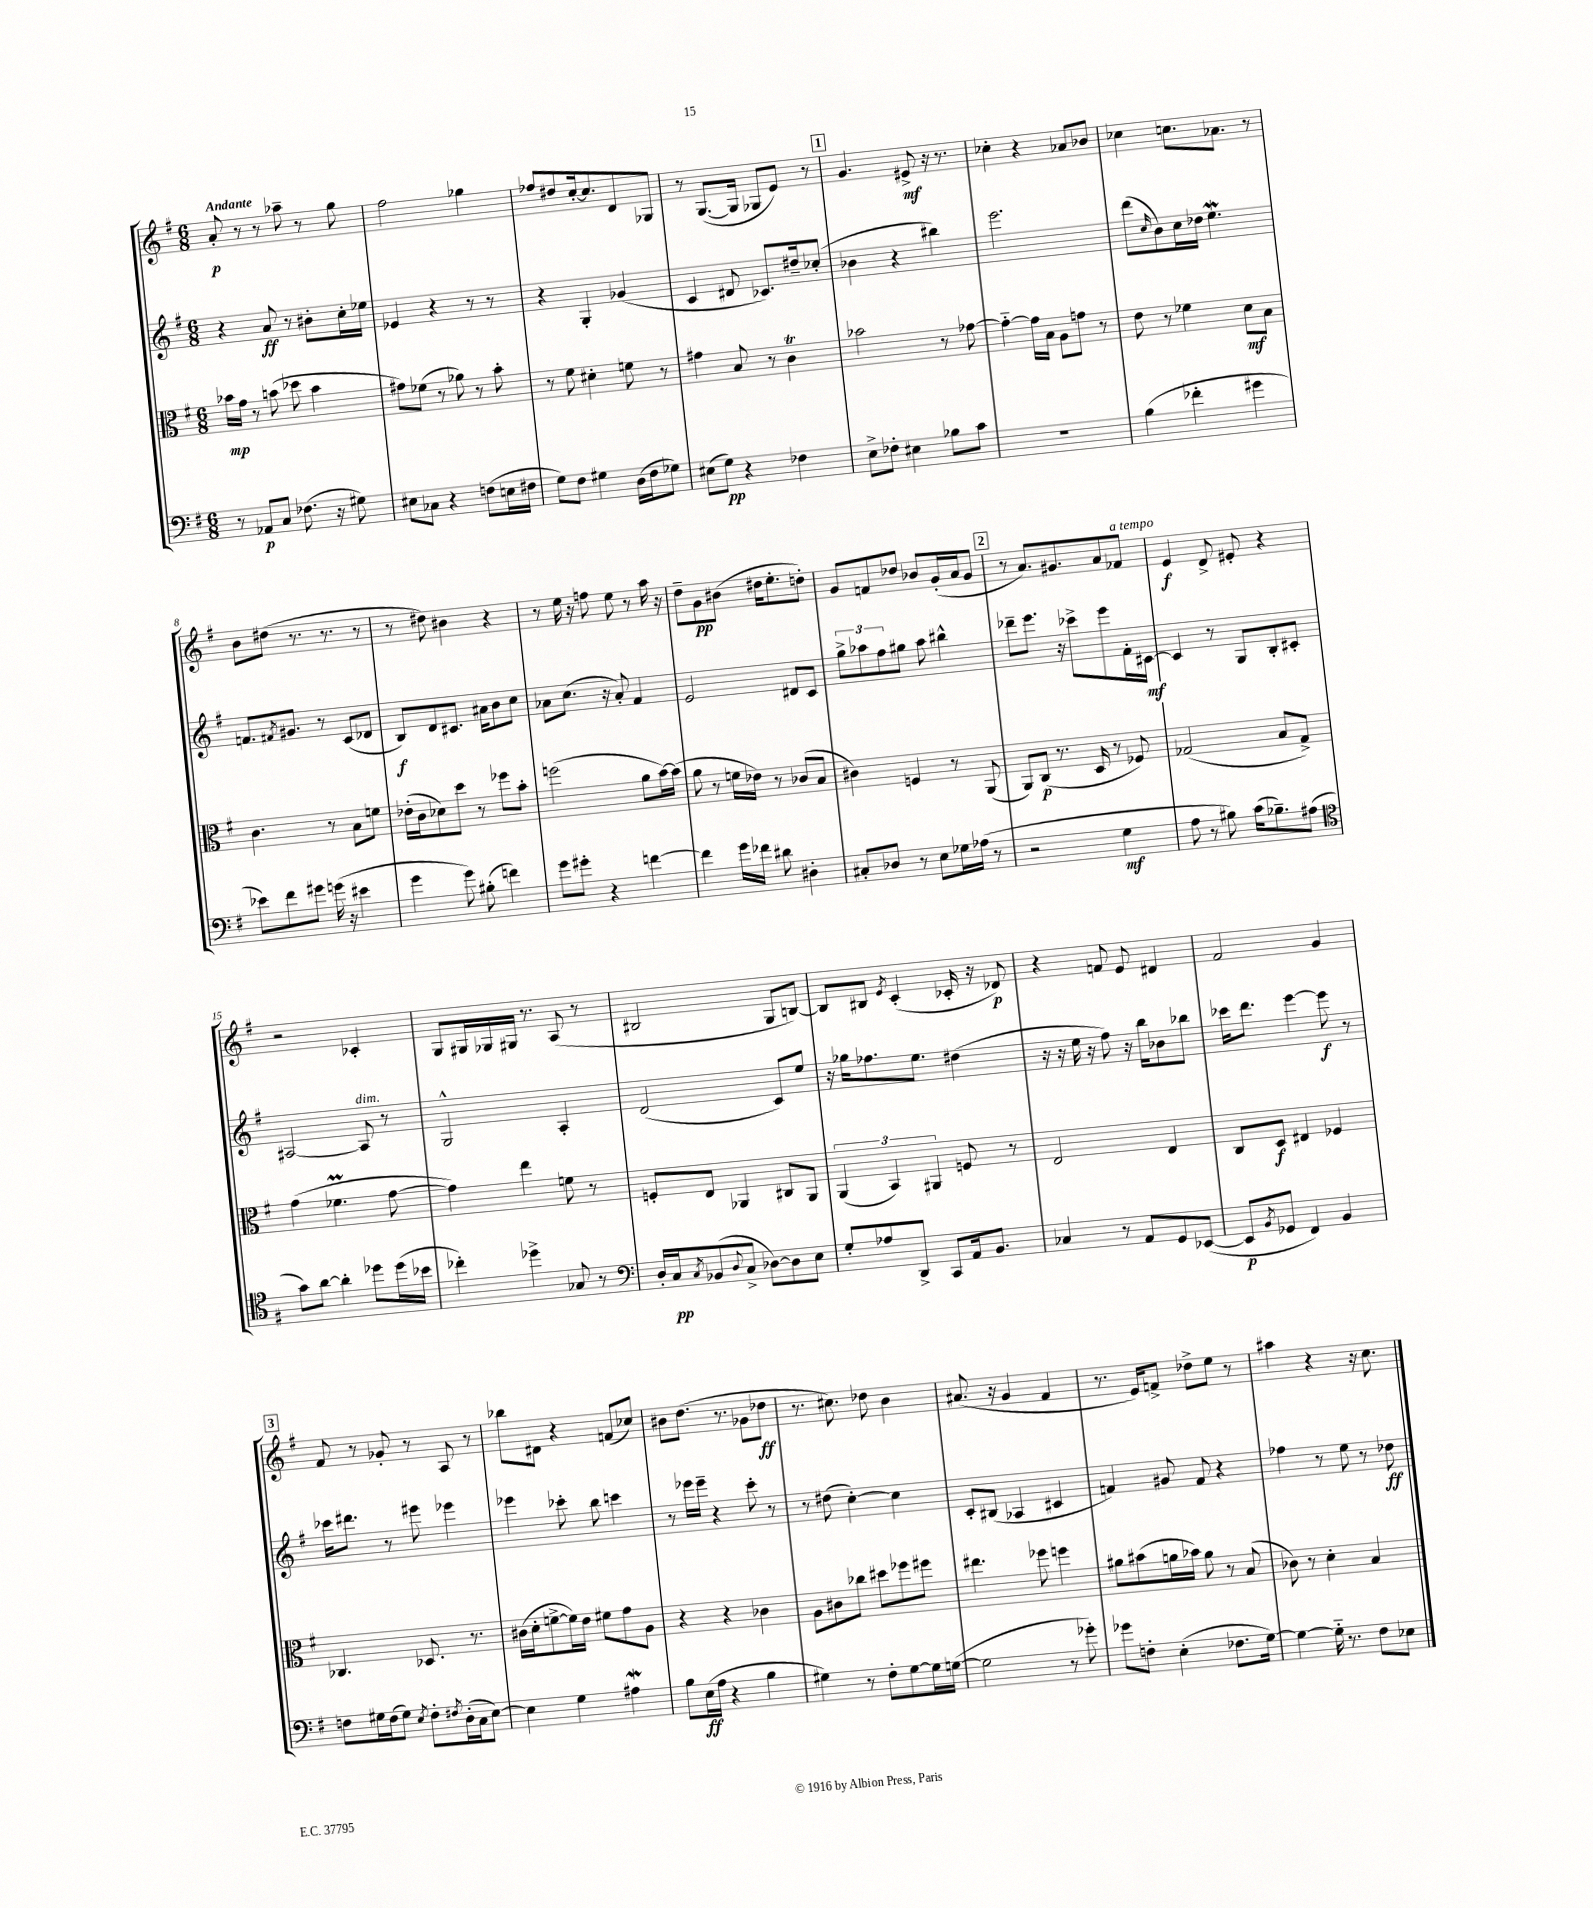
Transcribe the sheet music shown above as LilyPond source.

<<
\new StaffGroup <<
\new Staff = "s0" {
    \clef treble \key g \major \numericTimeSignature \time 6/8 \tempo "Andante"
    a'8-.\p r8 r8 aes''8-- r8 g''8 |
    fis''2 ges''4 |
    fes''8 dis''8 c''16~-. c''8. d'8 ges8 |
    r8 g8.~( g16 ges8 e'8) r8 |
    \mark \markup { \box "1" } g'4. eis'8->\mf r16 r8. |
    ces''4-. r4 aes'8 bes'8 |
    ces''4 c''8. aes'8. r8 |
    b'8 dis''8( r8. r8. r8 |
    r8 dis''8) bis'4 r4 |
    r8 e''16 r16 f''8 e''8 r8 a''16 r16 |
    d''8-- g'8\pp bis'8( dis''16 e''8.-. d''8-.) |
    g'8 f'8 des''8 bes'8 g'16-.( a'16 g'8 |
    \mark \markup { \box "2" } r8 a'8.) gis'8. a'8 fes'8^\markup { \italic "a tempo" } |
    e'4\f d'8-> eis'8-. r4 |
    r2 ces'4-. |
    g8 gis16 ges16 gis16 r8. a8( r8 |
    bis2 g8 b8~) |
    b8 bis8 \acciaccatura { e'8 } c'4-.( ces'16-. r16 des'8\p) |
    r4 f'8 e'8 dis'4 |
    fis'2 g'4 |
    \mark \markup { \box "3" } fis'8 r8 ges'8-. r8 a8 r8 |
    bes''8 dis'8 r4 f'8( ces''8) |
    bis'8 d''8.( r8. ges'8 des''8\ff |
    r8. cis''8.) des''8 b'4 |
    ais'8.( r16 g'4 fis'4 |
    r8. e'16) f'8-> des''8-> e''8 r8 |
    ais''4 r4 r16 c''8. \bar "|." |
}
\new Staff = "s1" {
    \clef treble \key g \major \numericTimeSignature \time 6/8
    r4 a'8\ff r8 bis'8-. c''16-. ees''16 |
    ees'4 r4 r8 r8 |
    r4 g4-. ges'4( |
    c'4 dis'8 ces'8.) dis''16-- ces''8-.( |
    \mark \markup { \box "1" } bes'4 r4 bis''4) |
    e'''2. |
    d'''8( \grace { c''16 } b'8) c''16 des''16 e''4.\mordent |
    f'8. \acciaccatura { fis'8 } gis'8. r8 c'8( des'8 |
    b8\f) d'8 cis'8. ais'16 b'8 c''8 |
    aes'8 c''8.( r16 aes'8-.) fis'4 |
    e'2 dis'8 c'8 |
    \tuplet 3/2 { g''8-> aes''8 fis''8 } gis''8 aes''8 bis''4-^ |
    \mark \markup { \box "2" } des'''8-- e'''8. r16 ces'''8-> e'''8 fis'16-. cis'16~\mf |
    cis'4 r8 g8 b8-. cis'8-. |
    ais2~ ais8^\markup { \italic "dim." } r8 |
    g2-^ a4-. |
    d'2( c'8) e''8 |
    r16 ges''16 fes''8. e''8. dis''4( |
    r16 r16 e''16 r16 fis''8) r16 b''16 bes'8 bes''8 |
    ces'''16 d'''8. e'''4~ e'''8\f r8 |
    \mark \markup { \box "3" } ces'''16 dis'''8. r8 eis'''8 ees'''4 |
    ees'''4 ces'''8-. b''8 c'''4 |
    r8 ees'''16 ees'''16-- r4 c'''8-. r8 |
    r8 dis''8( c''4~-.) c''4 |
    c'8-. bis8( aes4 cis'4 |
    f'4) gis'8 f'8 r4 |
    fes''4 r8 e''8 r8 des''8\ff \bar "|." |
}
\new Staff = "s2" {
    \clef alto \key g \major \numericTimeSignature \time 6/8
    bes'16\mp g'16 r8 b'8( des''8 b'4 |
    gis'8) fes'8( r8 aes'8) r8 b'8-. |
    r8 fis'8 dis'4-. f'8 r8 |
    gis'4 b8 r8 c'4\trill |
    \mark \markup { \box "1" } bes'2 r8 ges'8~ |
    ges'4~-_ ges'16 b16 a8 g'8 r8 |
    e'8 r8 fes'4 d'8\mf b8 |
    c'4. r8 b8 f'8 |
    ees'16-.( c'16 des'8) d''8 r8 fes''8 b'8-. |
    f''2( a'8 b'16~) b'16( |
    a'8 r8 f'16 ees'16) r8 ces'8( b8 |
    cis'4) f4 r8 a,8( |
    \mark \markup { \box "2" } a,8) c8\p( r8. d16 r8 fes8) |
    ges2( b8 ges8->) |
    g'4( fes'4.\prall g'8~ |
    g'4) e''4 f'8 r8 |
    f8-. e8 aes,4 cis8 aes,8 |
    \tuplet 3/2 { a,4( b,4) ais,4 } f8 r8 |
    e2 e4 |
    c8 d8\f eis4 fes4 |
    \mark \markup { \box "3" } ces4. des8. r8. |
    cis'16( d'16-. f'8~-> f'16) e'16 fis'8 g'8 a8 |
    r4 r4 ces'4 |
    a8 cis'8 ces''8 dis''8 fes''8 fis''8 |
    eis''4. fes''8 f''4 |
    ais'8 bis'8( a'16 bes'16) a'8 r8 b8( |
    ces'8) r8 d'4-. b4 \bar "|." |
}
\new Staff = "s3" {
    \clef bass \key g \major \numericTimeSignature \time 6/8
    r8 aes,8\p c8 fes8.( r16 gis8) |
    eis8 ces8 r4 f8( e16 fis16 |
    g8) fis8 gis4 d16( fis16 ges8) |
    eis8( g8\pp) r4 fes4 |
    \mark \markup { \box "1" } e8-> fes8-. eis4 bes8 c'8 |
    R2. |
    b4( fes'4-. gis'4 |
    ees'8) fis'8 gis'8 g'16( r16 eis'4 |
    g'4 g'8) bis8-.( f'4) |
    g'8 gis'8-. r4 f'4~ |
    f'4 g'16 fes'16 dis'8 dis4-. |
    cis8-. des8 r8 e8 ges16 aes16( r8 |
    \mark \markup { \box "2" } r2 g4\mf |
    a8 r8 bis8) c'16( bes8.--) ais8( |
    \clef tenor g'8) a'8~ a'4-. des''8 des''16( bes'16 |
    ces''4-.) des''4-> ges8 r8 |
    \clef bass d16-. c16\pp \acciaccatura { c8 } bes,8( \appoggiatura { d8 } c8-> des8~) des8 e8 |
    g8-. aes8 d,8-> c,8 a,16 b,8. |
    ces4 r8 a,8 g,8 ees,8~( |
    ees,8\p \acciaccatura { b,8 } ges,8 fis,4) b,4 |
    \mark \markup { \box "3" } f8 gis16 f16( gis8) \acciaccatura { e8 } f8-. \acciaccatura { fis8 } d16-.( c16 e8~) |
    e4 g4 ais4\mordent |
    b8 e16\ff( a16 r4 b4 |
    gis4) r8 fis8-. gis8~ gis16 g16~( |
    g2 r8 ges'8-.) |
    ges'8 f8-. e4-.( fes8. g16~) |
    g4~ g16-_ r8. fis8 ees8 \bar "|." |
}
>>
>>
